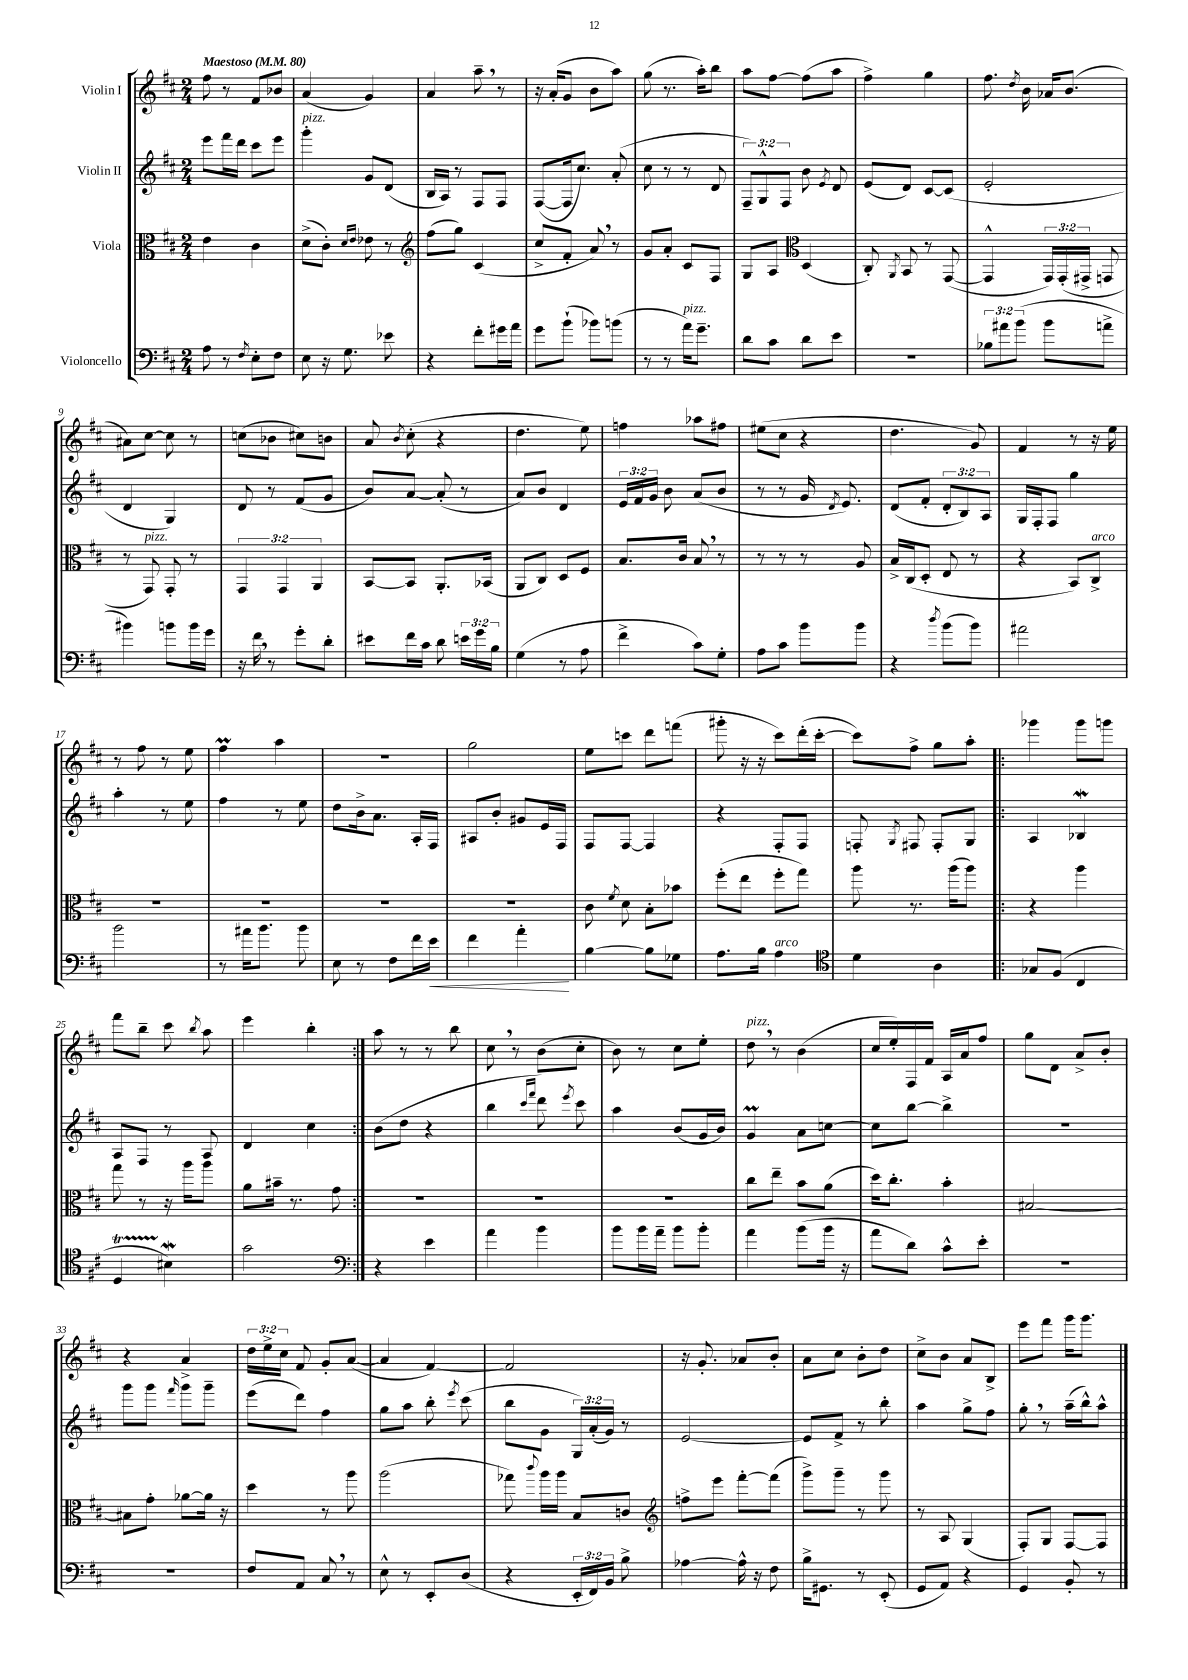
<<
\new StaffGroup <<
\new Staff = "s0" \with { instrumentName = "Violin I" } {
    \clef treble \key d \major \numericTimeSignature \time 2/4 \override Staff.TupletNumber.text = #tuplet-number::calc-fraction-text \tempo "Maestoso" 4 = 80
    \autoBeamOff fis''8 r8 fis'8[ bes'8] |
    a'4( g'4) |
    a'4 a''8-- \breathe r8 |
    r16 a'16[-.( g'8] b'8[ a''8]) |
    g''8( r8. a''16[-.) b''8] |
    a''8[ fis''8]~ fis''8[( a''8] |
    fis''4->) g''4 |
    fis''8. \acciaccatura { d''8 } b'16 aes'16[ b'8.]( |
    ais'8[) cis''8]~ cis''8 r8 |
    c''8[( bes'8] cis''8[) b'8] |
    a'8 \acciaccatura { b'8 } cis''8-.( r4 |
    d''4. e''8) |
    f''4 aes''8[ fis''8] |
    eis''8[( cis''8] r4 |
    d''4. g'8) |
    fis'4 r8 r16 e''16 |
    r8 fis''8 r8 e''8 |
    fis''4\prall a''4 |
    r2 |
    g''2 |
    e''8[ c'''8] d'''8[ f'''8]( |
    gis'''8-. r16 r16 cis'''8[) d'''16-.( cis'''16]~-. |
    cis'''8[) fis''8]-> g''8[ a''8]-. |
    \repeat volta 2 { ges'''4 ges'''8[ g'''8] |
    fis'''8[ b''8]-- cis'''8 \acciaccatura { b''8 } a''8 |
    e'''4 b''4-. | }
    a''8 r8 r8 b''8 |
    cis''8 \breathe r8 b'8[( cis''8]-. |
    b'8) r8 cis''8[ e''8]-. |
    d''8^\markup { \italic "pizz." } \breathe r8 b'4( |
    cis''16[ e''16-.) fis16 fis'16] a16[ a'16 fis''8] |
    g''8[ d'8] a'8[-> b'8]-. |
    r4 a'4-> |
    \tuplet 3/2 { d''16[ e''16-> cis''16] } fis'8 g'8[-. a'8]~( |
    a'4 fis'4~) |
    fis'2 |
    r16 g'8.-. aes'8[ b'8]-. |
    a'8[ cis''8] b'8[-. d''8] |
    cis''8[-> b'8] a'8[ b8]-> |
    e'''8[ fis'''8] g'''16[ g'''8.] \bar "|." |
}
\new Staff = "s1" \with { instrumentName = "Violin II" } {
    \clef treble \key d \major \numericTimeSignature \time 2/4 \override Staff.TupletNumber.text = #tuplet-number::calc-fraction-text
    \autoBeamOff e'''8[ fis'''16 d'''16] cis'''8[ e'''8] |
    g'''4-.^\markup { \italic "pizz." } g'8[ d'8]( |
    b16[ a16]) r8 fis8[ fis8] |
    fis8[~( fis16 cis''8.]) a'8-.( |
    cis''8 r8 r8 d'8 |
    \tuplet 3/2 { fis8[--) g8-^ fis8] } b'8 \acciaccatura { e'8 } d'8 |
    e'8[( d'8]) cis'8[~ cis'8]( |
    e'2-. |
    d'4 g4) |
    d'8 r8 fis'8[( g'8] |
    b'8[) a'8]~ a'8-.( r8 |
    a'8[) b'8] d'4 |
    \tuplet 3/2 { e'16[ fis'16 g'16] } b'8 a'8[( b'8] |
    r8 r8 g'16 \acciaccatura { d'8 } e'8.) |
    d'8[( fis'8]-. \tuplet 3/2 { d'8[-. b8) a8] } |
    g16[ fis16-. fis8] g''4 |
    a''4-. r8 e''8 |
    fis''4 r8 e''8 |
    d''8[ b'16-> a'8.] a16[-. fis16] |
    ais8[ b'8]-. gis'8[ e'16 fis16] |
    fis8[ fis8]~ fis4 |
    r4 fis8[-. fis8] |
    f8-. \acciaccatura { g8 } fis8 fis8[-. g8] |
    \repeat volta 2 { a4 bes4\mordent |
    a8[ fis8] r8 a8 |
    d'4 cis''4 | }
    b'8[( d''8] r4 |
    b''4 \grace { cis'''16[ fis'''16] } d'''8) \acciaccatura { e'''8 } cis'''8 |
    a''4 b'8[( g'16 b'16]) |
    g'4\prall a'8[ c''8]~ |
    c''8[ b''8]~ b''4-> |
    R2 |
    g'''8[ g'''8] \grace { fis'''16 } g'''8[ g'''8]-- |
    e'''8[( d'''8]) fis''4 |
    g''8[ a''8] b''8-. \acciaccatura { e'''8 } cis'''8( |
    b''8[ g'8] \tuplet 3/2 { g16[) a'16-.( g'16]) } r8 |
    e'2~ |
    e'8[ fis'8]-> r8 b''8-. |
    a''4 g''8[-> fis''8] |
    g''8-. \breathe r8 a''16[--( b''16-^) a''8]-^ \bar "|." |
}
\new Staff = "s2" \with { instrumentName = "Viola" } {
    \clef alto \key d \major \numericTimeSignature \time 2/4 \override Staff.TupletNumber.text = #tuplet-number::calc-fraction-text
    \autoBeamOff e'4 cis'4 |
    d'8[->( cis'8]-.) \grace { d'16[ e'16] } ees'8 r8 |
    \clef treble fis''8[( g''8]) cis'4( |
    cis''8[-> fis'8]-. a'8) \breathe r8 |
    g'8[ a'8]-. cis'8[ fis8] |
    g8[ a8] \clef alto d4( |
    cis8-.) \acciaccatura { a,8 } b,8 r8 g,8~( |
    g,4-^ \tuplet 3/2 { g,16[) g,16-.( gis,16]-> } g,8 |
    r8 g,8^\markup { \italic "pizz." }) g,8-. r8 |
    \tuplet 3/2 { g,4 g,4 a,4 } |
    b,8[~ b,8] a,8.[-. bes,16]( |
    a,8[ cis8]) d8[ fis8] |
    b8.[ cis'16] b8 \breathe r8 |
    r8 r8 r8 a8 |
    b16[-> cis16( d8]-. e8 r8 |
    r4 b,8[) cis8]->^\markup { \italic "arco" } |
    R2 |
    R2 |
    R2 |
    R2 |
    cis'8 \acciaccatura { fis'8 } d'8 b8[-. bes'8] |
    fis''8[-.( e''8] fis''8[-. g''8]) |
    a''8 r8. a''16[( a''8]) |
    \repeat volta 2 { r4 a''4 |
    g''8 r8 r16 a''16[ a''8] |
    a'8[ bis'16]-- r8. g'8 | }
    R2 |
    R2 |
    R2 |
    cis''8[ e''8]-- b'8[ a'8]( |
    d''16[) cis''8.]-. b'4-. |
    bis2~ |
    bis8[ g'8]-. aes'8[~ aes'16] r16 |
    d''4 r8 a''8 |
    a''2( |
    ges''8) \appoggiatura { cis'''8 } a''16[ a''16] b8[ c'8] |
    \clef treble f''8[-> e'''8] fis'''8[~-. fis'''8]( |
    g'''8[->) g'''8]-- r8 g'''8 |
    r8 a8 g4( |
    fis8[-.) g8] fis8[~ fis8] \bar "|." |
}
\new Staff = "s3" \with { instrumentName = "Violoncello" } {
    \clef bass \key d \major \numericTimeSignature \time 2/4 \override Staff.TupletNumber.text = #tuplet-number::calc-fraction-text
    \autoBeamOff a8 r8 \acciaccatura { fis8 } e8[-. fis8] |
    e8 r16 g8. ees'8 |
    r4 fis'8[-. gis'16 a'16] |
    g'8[ b'8]-!( bes'8[) b'8]( |
    r8 r8 a'16[^\markup { \italic "pizz." }) g'8.]-- |
    d'8[ cis'8] d'8[ e'8] |
    R2 |
    \tuplet 3/2 { bes8[ ais'8 b'8]( } b'8[ a'8]-> |
    bis'4) b'8[ b'16 g'16] |
    r16 fis'16 \breathe r8 g'8[-. d'8]-. |
    eis'8[ fis'16 cis'16] d'8 \tuplet 3/2 { e'16[ g'16 b16] } |
    g4( r8 a8 |
    fis'4-> cis'8[) g8]-. |
    a8[ cis'8] b'8[ b'8] |
    r4 \acciaccatura { d''8 } b'8[( b'8]) |
    ais'2 |
    b'2 |
    r8 ais'16[ b'8.] b'8 |
    e8 r8 fis8[ fis'16 e'16]\< |
    fis'4 a'4-.\! |
    b4~ b8[ ges8] |
    a8.[ b16] a4^\markup { \italic "arco" } |
    \clef tenor d'4 a4 |
    \repeat volta 2 { ges8[ fis8]( cis4 |
    d4\startTrillSpan bis4\mordent\stopTrillSpan) |
    g'2 | }
    \clef bass r4 e'4 |
    a'4 b'4 |
    b'8[ b'16 a'16]-- b'8[ b'8]-. |
    a'4 b'8[( b'16] r16 |
    a'8[ d'8]) cis'8[-^ e'8]-. |
    R2 |
    R2 |
    fis8[ a,8] cis8 \breathe r8 |
    e8-^ r8 e,8[-. d8]( |
    r4 \tuplet 3/2 { e,16[-. fis,16) b,16] } b8-> |
    aes4~ aes16-^ r16 fis8 |
    b16[-> gis,8.] r8 e,8-.( |
    g,8[ a,8]) r4 |
    g,4 b,8-. r8 \bar "|." |
}
>>
>>
